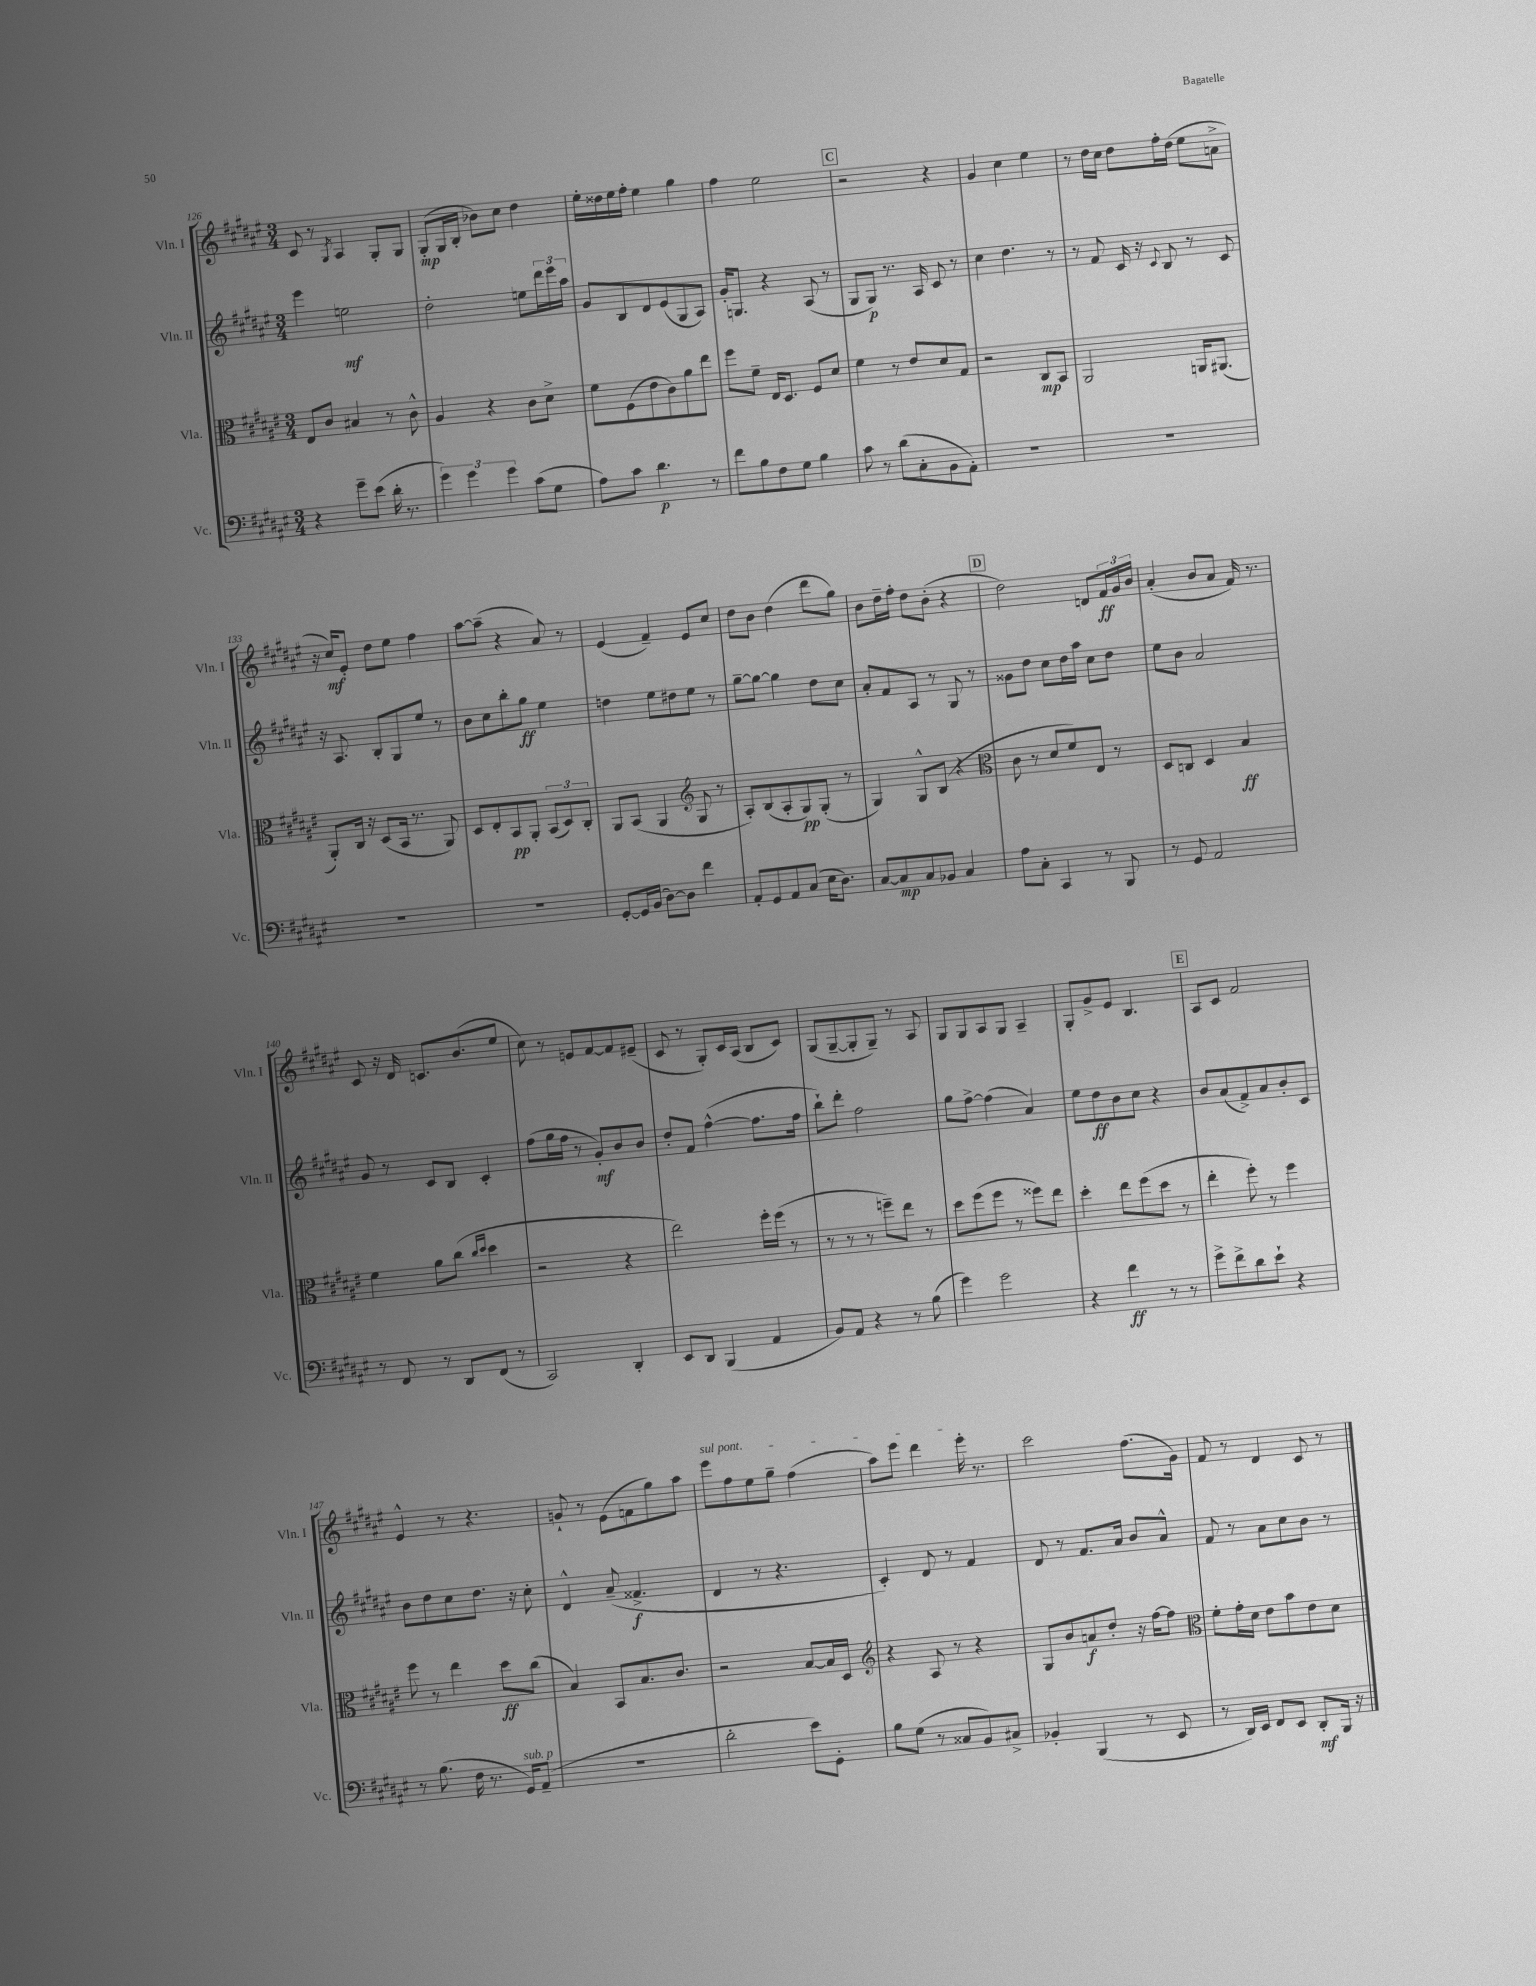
<<
\new StaffGroup <<
\new Staff = "s0" \with { instrumentName = "Vln. I" shortInstrumentName = "Vln. I" } {
    \clef treble \key fis \major \numericTimeSignature \time 3/4
    cis'8 r8 \acciaccatura { gis8 } ais4 gis8-. gis8 |
    gis8-.\mp( gis16 b16-. bes'8) cis''8 dis''4 |
    eis''16-. disis''16 eis''16 fis''16-. eis''4 gis''4 |
    fis''4 eis''2 |
    \mark \markup { \box "C" } r2 r4 |
    gis'4 cis''4 eis''4 |
    r8 dis''16 cis''16 dis''8 fis''16-. dis''16( eis''8 a'8-> |
    r16 cis''16\mf) eis'8-. dis''8 eis''8 fis''4 |
    ais''8~ ais''8--( r4 ais'8) r8 |
    eis'4( fis'4--) eis'8 cis''8 |
    dis''8 b'8 dis''4( dis'''8 gis''8) |
    b'8 dis''16-- fis''16-. dis''8 b'8-.( r4 |
    \mark \markup { \box "D" } dis''2) d'8 \tuplet 3/2 { fis'16\ff gis'16 b'16 } |
    ais'4-.( b'8 ais'8 fis'16) r8. |
    cis'8 r16 dis'16 c'8. b'8.( eis''8 |
    cis''8) r8 e'8 fis'8~ fis'8 eis'8--( |
    cis'8 r8 gis8-.) cis'16 ais16( b8 cis'8) |
    gis8( gis8~-- gis8-. gis8--) r8 ais8 |
    gis8 gis8 ais8 gis8 ais4-- |
    gis8-. gis'8-> eis'8 b4. |
    \mark \markup { \box "E" } ais8 cis'8 fis'2 |
    eis'4-^ r8 r4. |
    g'8-! r8 eis'8( f'8 gis''8) ais''8 |
    \once \override TextSpanner.bound-details.left.text = \markup { \italic "sul pont." } eis'''8\startTextSpan fis''8 eis''8 gis''8-- fis''4( |
    ais''8) eis'''8 dis'''4 eis'''16-.\stopTextSpan r8. |
    cis'''2 fis''8.( gis'16) |
    fis'8 r8 dis'4 cis'8 r8 \bar "|." |
}
\new Staff = "s1" \with { instrumentName = "Vln. II" shortInstrumentName = "Vln. II" } {
    \clef treble \key fis \major \numericTimeSignature \time 3/4
    eis'''4 e''2\mf |
    dis''2-. e''8 \tuplet 3/2 { dis'''16 eis'''16 ais''16 } |
    gis'8 b8 dis'8 eis'8( gis8 ais8) |
    gis'16-. g8. r4 ais8( r8 |
    \mark \markup { \box "C" } gis8 gis8\p) r8. ais16 cis'8 r8 |
    cis''4 dis''4. r8 |
    r8 fis'8 cis'16 r16 \appoggiatura { cis'8 } b8 r8 cis'8 |
    r16 ais8. b8-. gis8 eis''8 r8 |
    b'8 cis''8 b''8-. gis''8\ff eis''4 |
    d''4 eis''8 dis''8 eis''8 r8 |
    gis''8~-- gis''8~ gis''4 dis''8 cis''8 |
    ais'8-. fis'8 ais8 r8 gis8 r8 |
    \mark \markup { \box "D" } gisis'8 dis''8 cis''8 dis''16 ais''16 cis''8 dis''8 |
    eis''8 b'8 ais'2 |
    gis'8 r8 cis'8 b8 cis'4-. |
    fis''8( gis''16 fis''16 r8 gis'8-.\mf) b'8 b'8 |
    dis''8-. fis'8 fis''4~-^( fis''8. fis''16 |
    b''8-!) dis'''8-. fis''2 |
    gis''8 fis''8~-> fis''4( ais'4) |
    eis''8 dis''8\ff b'8 cis''8 r4 |
    \mark \markup { \box "E" } b'8 ais'8( fis'8->) ais'8 b'8-. cis'8 |
    b'8 dis''8 cis''8 dis''8. r16 cis''8-. |
    dis'4-^ ais'8--( fisis'4.->\f |
    dis'4 r8 r4. |
    cis'4-.) dis'8 r8 fis'4 |
    dis'8 r8 fis'8. ais'16 b'8 ais'8-^ |
    fis'8 r8 ais'8 cis''8 b'8 r8 \bar "|." |
}
\new Staff = "s2" \with { instrumentName = "Vla." shortInstrumentName = "Vla." } {
    \clef alto \key fis \major \numericTimeSignature \time 3/4
    eis8 cis'8 bis4 r8 cis'8-^ |
    ais4 r4 cis'8 dis'8-> |
    fis'8 fis8( eis'8 cis'8) ais'8 eis''8 |
    fis''8 fis'8-- eis16 dis8. fis8 dis'8 |
    \mark \markup { \box "C" } fis'4 r8 eis'8 dis'8 gis8 |
    r2 cis8\mp b,8 |
    ais,2 a,16 ais,8.( |
    ais,8-.) cis16 r16 dis8( b,16 r8. ais,8) |
    dis8 eis8-. b,8\pp ais,8-. \tuplet 3/2 { b,8( dis8) cis8-. } |
    ais,8 b,8( ais,4 \clef treble gis8 r8 |
    ais8-.) b8( ais8-. gis8\pp) gis8-.( r8 |
    gis4) gis8-^ b8( r4 |
    \mark \markup { \box "D" } \clef alto cis'8 r8 dis'8 fis'8) eis8 r8 |
    dis8 c8 dis4 b4\ff |
    fis'4 ais'8 cis''8( \grace { cis''16 dis''16 } dis''4 |
    r2 r4 |
    eis''2) fis''16-. fis''16( r8 |
    r8 r8 r8 f''8--) eis''8 r8 |
    dis''8 fis''8( fis''8 r8 fisis''8) eis''8 |
    dis''4-. eis''8 fis''8( dis''8 r8 |
    \mark \markup { \box "E" } eis''4-. fis''8-.) r8 fis''4 |
    fis''8 r8 eis''4 dis''8\ff cis''8( |
    b4) b,8 b8. cis'8. |
    r2 b8~ b16 dis16 |
    \clef treble r4 ais8 r8 r4 |
    gis8 b'8 a'8\f dis''8-. r16 fis''16~ fis''8 |
    \clef alto fis'8-. gis'16-. dis'16 eis'8 b'8 eis'8 dis'8 \bar "|." |
}
\new Staff = "s3" \with { instrumentName = "Vc." shortInstrumentName = "Vc." } {
    \clef bass \key fis \major \numericTimeSignature \time 3/4
    r4 gis'8-- eis'8( dis'16-. r8. |
    \tuplet 3/2 { gis'4) gis'4 gis'4 } cis'8( gis8 |
    ais8) cis'8 dis'4.\p r8 |
    fis'8 b8 fis8 gis8 b4 |
    \mark \markup { \box "C" } cis'8 r8 dis'8( cis8-. b,8 ais,8-.) |
    R2. |
    R2. |
    R2. |
    R2. |
    gis,8~-. gis,16 b,16( dis8~) dis8 fis'4 |
    ais,8-. gis,8 ais,8 cis8( eis16 dis8.) |
    cis8~ cis8\mp cis8 bes,8 cis4 |
    \mark \markup { \box "D" } ais8 cis8-. cis,4 r8 b,,8 |
    r8 gis,8 ais,2 |
    r8 fis,8 r8 dis,8 fis,8( r8 |
    cis,2) dis,4-. |
    eis,8 dis,8 b,,4( ais,4 |
    b,8) ais,8 r4 r8 b8( |
    gis'4) gis'2 |
    r4 fis'4\ff r8 r8 |
    \mark \markup { \box "E" } gis'8-> fis'8-> dis'8 eis'8-! r4 |
    r8 b8.( fis16 r8. gis,16^\markup { \italic "sub. p" }) ais,8--( |
    R2. |
    dis'2-. eis'8) gis,8-. |
    b8 gis8( r8 cisis8 b,8) cis8-> |
    bes,4-. b,,4( r8 eis,8 |
    r8 dis,16) eis,16 fis,8 eis,8 dis,8-.\mf b,,16 r16 \bar "|." |
}
>>
>>
\layout { \context { \Score currentBarNumber = #126 } }
